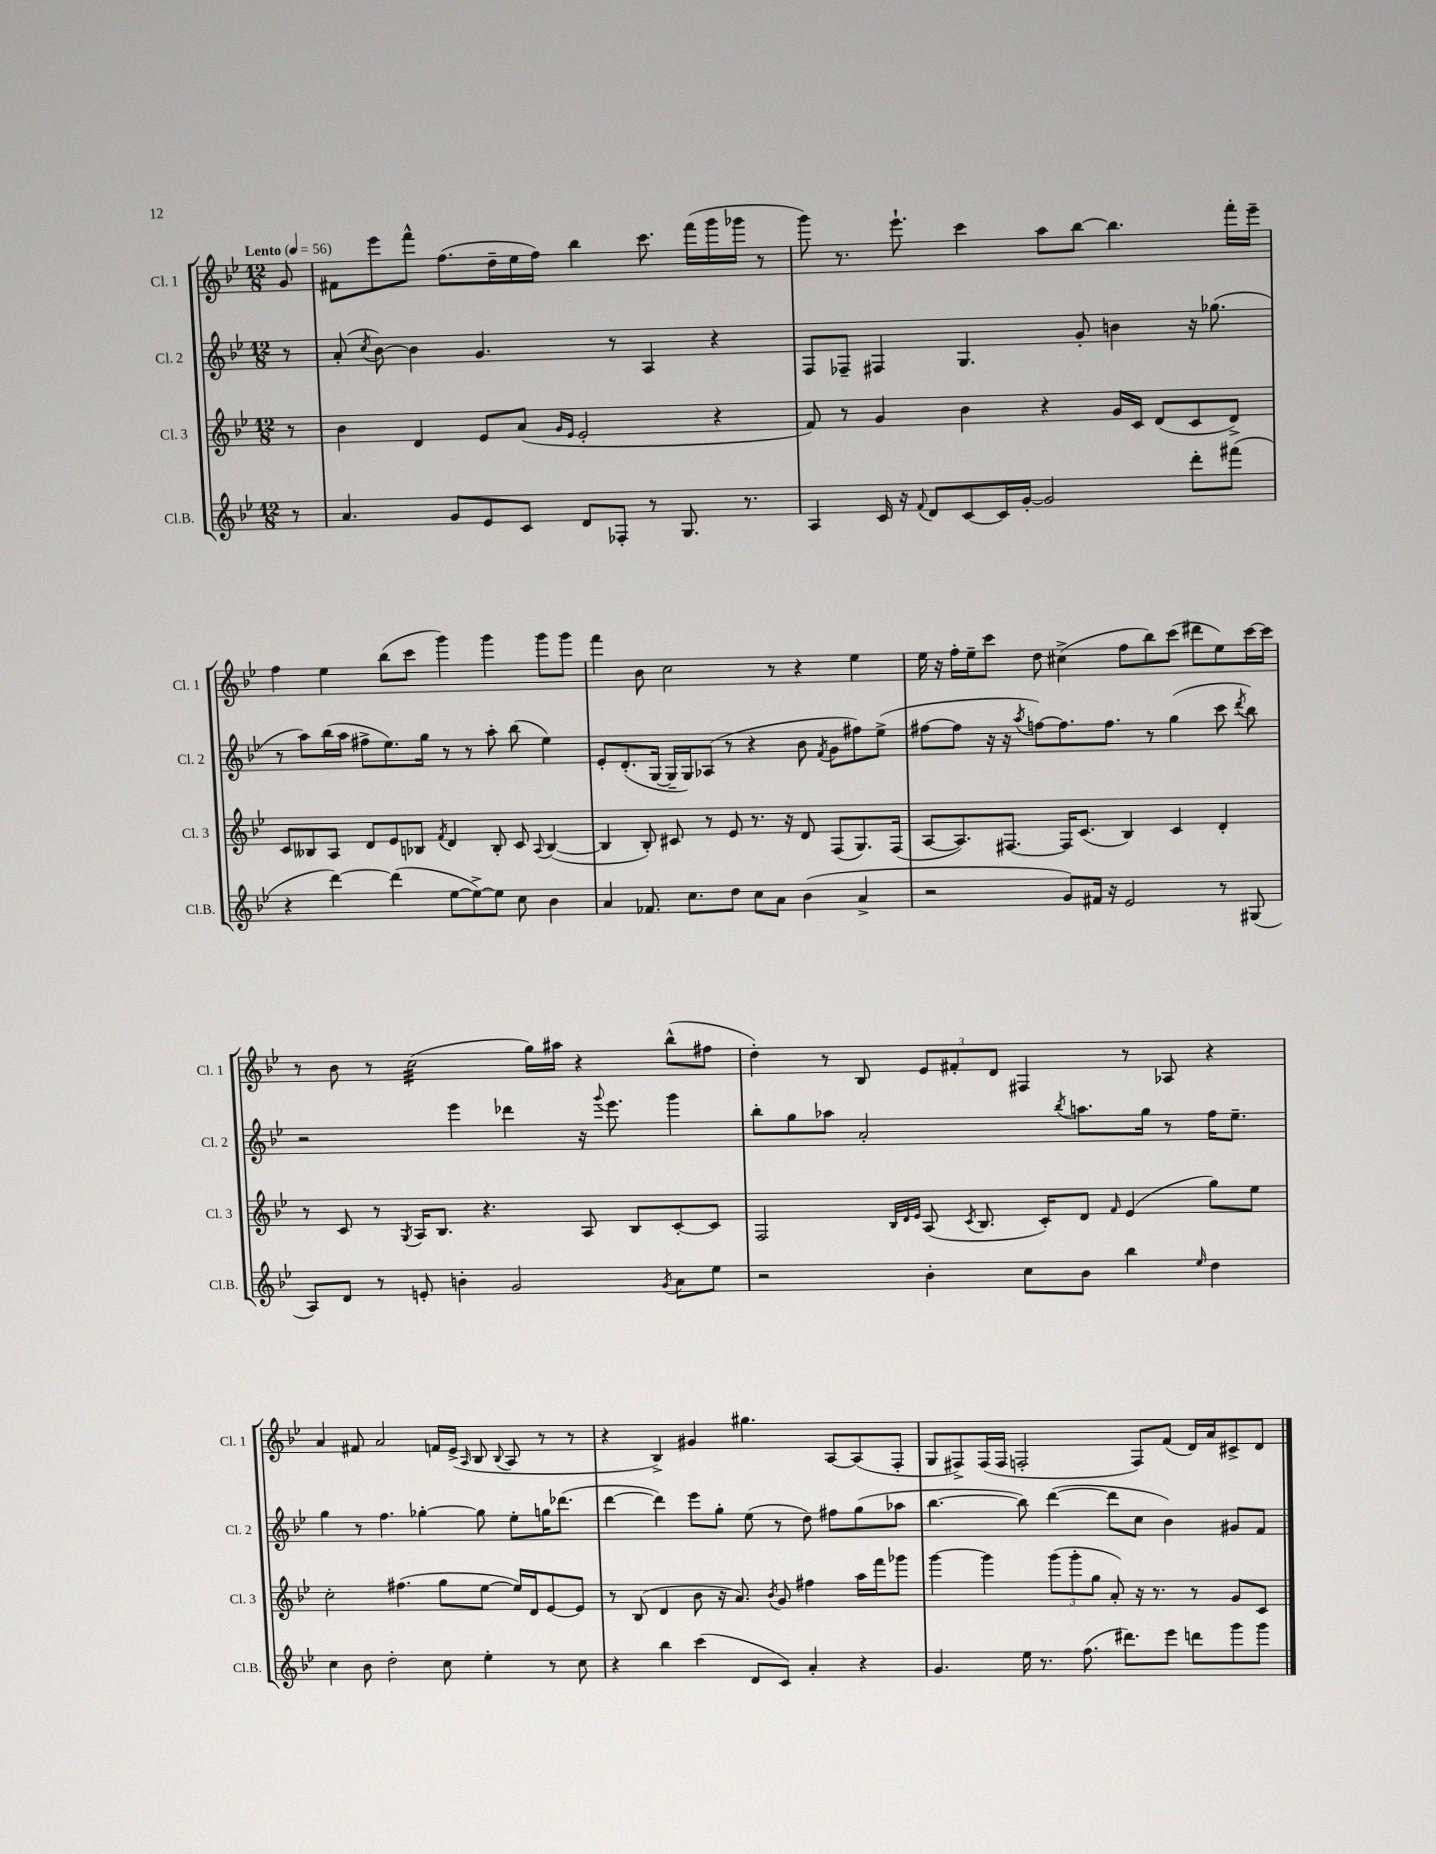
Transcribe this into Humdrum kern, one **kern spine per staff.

**kern	**kern	**kern	**kern
*staff4	*staff3	*staff2	*staff1
*clefG2	*clefG2	*clefG2	*clefG2
*k[b-e-]	*k[b-e-]	*k[b-e-]	*k[b-e-]
*M12/8	*M12/8	*M12/8	*M12/8
*MM56	*MM56	*MM56	*MM56
8r	8r	8r	8g
=	=	=	=
4.a	4b-	(8a'	8f#
.	.	8qcc	.
.	.	[8b-)	8eee-
.	4d	4b-]	8fff^^
8g	.	.	(8.ff
8e-	8e-	4.g	.
.	.	.	16dd~
8c	(8a	.	16ee-
.	.	.	16ff)
.	16qqg	.	.
.	16qqe-	.	.
8d	2e-'	.	4bb-
8F-'	.	8r	.
8r	.	4A	8.ccc
8.G	.	.	.
.	.	.	(16fff
.	4r	4r	16ggg
8.r	.	.	16ggg-
.	.	.	8r
=	=	=	=
4A	8f)	8F	8ggg)
.	8r	8F-~	8.r
16c	4g	4F#	.
16r	.	.	8.eee-`
8qqf	.	.	.
8d	.	.	.
[8c	4b-	4.G	4ccc
16c]	.	.	.
[16g'	.	.	.
2g]	4r	.	8aa
.	.	8g'	[8bb-
.	16g	4b	4.bb-]
.	16c	.	.
.	(8d	.	.
8ddd'	8c	16r	.
.	.	(8.gg-	.
(8fff#	8d^)	.	16fff'
.	.	.	16eee-~
=	=	=	=
4r	8c	8r	4ff
.	8B--	8aa)	.
[4ddd)	8A	(16bb-	4ee-
.	.	16aa	.
.	8d	8ff#^	.
(4ddd]	8e-	8.ee-)	(8bb-
.	8B-	.	8ccc
.	.	16gg	.
.	8qf	.	.
[8ee-	4d	8r	4ggg)
8ee-^_)	.	8r	.
8ee-]	8B-'	8aa'	4ggg
8cc	8c	(8bb-	.
.	8qqA	.	.
4b-	([4B-	4ee-)	8ggg
.	.	.	8ggg
=	=	=	=
4a	4B-]	8e-'	4fff
.	.	(8.d'	.
8.f-	8B-')	.	8b-
.	.	[16G	.
.	8c#	16G~]	2cc
8.cc	.	16G)	.
.	8r	(8A-	.
8dd	8e-	8r	.
8cc	8.r	4r	.
8a	.	.	8r
.	16r	.	.
(4b-	8d	8b-	4r
.	.	8qf	.
.	(8F	8g	.
4a^	8.G)	8ff#)	4ee-
.	.	(8ee-^	.
.	(16F	.	.
=	=	=	=
2r	[8A	[8ff#	16ee-
.	.	.	16r
.	8.A])	8ff#]	16ff'
.	.	.	16ee-~
.	.	16r	8ccc
.	[8.F#	16r	.
.	.	8qaa	.
.	.	[8ff)	8dd
8g)	16F#]	8.ff]	(4cc#^
.	(8.c	.	.
16f#	.	.	.
16r	.	8.ff	.
2e-	4B-)	.	8ff
.	.	8r	8bb-)
.	4c	(4gg	(8ccc
.	.	.	8ddd#
8r	4d'	8ccc	8ee-)
.	.	8qddd	.
(8G#	.	8bb-)	[16ccc
.	.	.	16ccc]
=	=	=	=
8A)	8r	2r	8r
8d	8c	.	8b-
8r	8r	.	8r
.	8qG	.	.
8e'	16A	.	(2cc
.	8.B-	.	.
4b'	.	4eee-	.
.	4.r	.	.
2g	.	4ddd-	.
.	.	.	16gg)
.	.	.	16aa#
.	8A	16r	4r
.	.	8qqggg	.
.	.	8.eee-	.
.	8B-	.	.
8qg	.	.	.
8a	[8c'	4ggg	(8bb-^^
8ee-	8c]	.	8ff#
=	=	=	=
2r	2F	8bb-'	4dd')
.	.	8gg	.
.	.	8aa-	8r
.	.	2a'	8B-
.	32qqB-	.	.
.	32qqd	.	.
.	32qqe-	.	.
4b-'	(8A	.	12e-
.	.	.	12f#'
.	8qc	.	.
.	8.B-	.	.
.	.	.	12d
8cc	.	.	4F#
.	16c')	.	.
.	.	8qbb-	.
8b-	8d	8.aa	.
.	16qqf	.	.
4bb-	(4e-	.	8r
.	.	16gg	.
.	.	8r	8A-
16qqee-	.	.	.
4dd	8gg)	16ff	4r
.	.	8.ee-~	.
.	8ee-	.	.
=	=	=	=
4cc	2cc'	4gg	4a
8b-	.	8r	8f#
2dd'	.	4.ff	2a
.	(4.ff#	.	.
.	.	[4gg-'	.
8cc	8gg	.	16f
.	.	.	(16e-^
.	.	.	16qqA
4ee-'	[8ee-	8gg-]	8B-
.	.	.	8qqB-
.	16ee-])	8ee-'	8A
.	16d	.	.
8r	[8e-	16gg	8r
.	.	(8.ddd-	.
8cc	8e-]	.	8r
=	=	=	=
4r	8r	[4ddd	4r
.	(8B-	.	.
4bb-	4d	4ddd])	4B-^)
(4ccc	8b-	8eee-	4g#
.	16r	8gg'	.
.	8.a)	.	.
8d	.	(8ee-	4.gg#
.	8qb-	.	.
8c)	8g	8r	.
4a'	4ff#	8dd)	.
.	.	8ff#	[8A
4r	16aa	(8gg	(8A]
.	16fff	.	.
.	8ggg-	8aa-	8F'
=	=	=	=
4.g	[4ggg	[4.bb-	8G
.	.	.	8F#^)
.	4ggg]	.	(16F#
.	.	.	16F#
16ee-	.	8bb-])	2F'
8.r	.	.	.
.	(12ggg	([4ddd	.
.	12ggg'	.	.
(8.ff	.	.	.
.	12gg	.	.
.	8a')	8ddd]	.
8.ddd#)	.	.	.
.	16r	8cc	8F)
.	8.r	.	.
8eee-	.	4b-)	(8f
8ddd	8r	.	16d)
.	.	.	16a
8ggg	8g	8g#	8c#^
8ggg	8c	8f	8d
==	==	==	==
*-	*-	*-	*-
